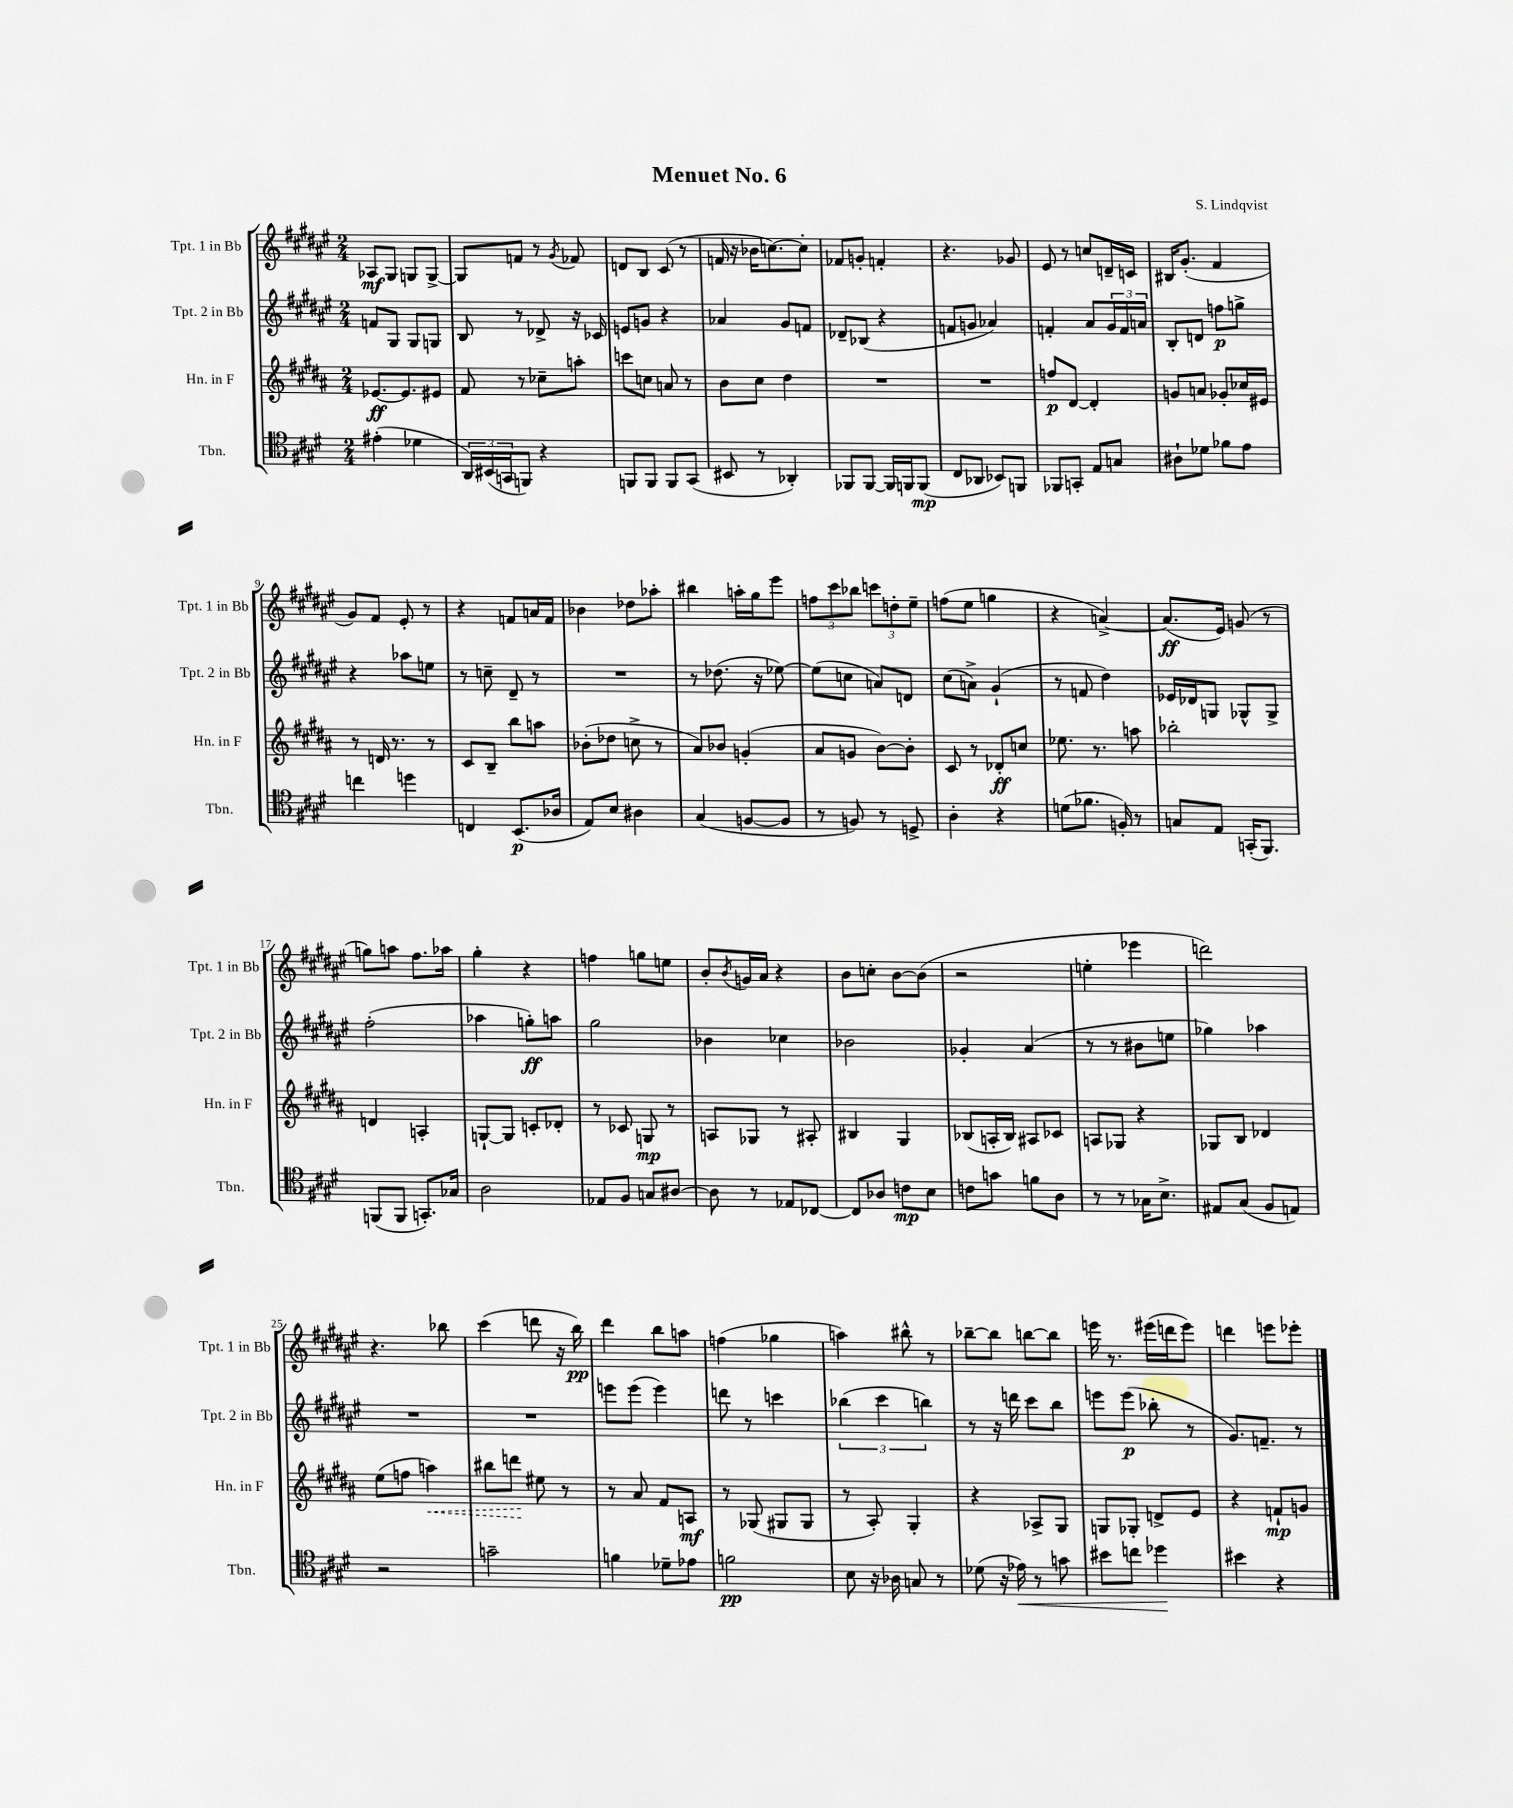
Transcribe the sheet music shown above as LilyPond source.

\header { title = "Menuet No. 6" composer = "S. Lindqvist" }
<<
\new StaffGroup <<
\new Staff = "s0" \with { instrumentName = "Tpt. 1 in Bb" shortInstrumentName = "Tpt. 1 in Bb" } {
    \clef treble \key fis \major \numericTimeSignature \time 2/4
    aes8\mf gis8 g8 g8~-> |
    g8 f'8 r8 \acciaccatura { gis'8 } fes'8 |
    d'8 b8 cis'8( r8 |
    f'16 r16 bes'16 c''8.~) c''8-. |
    fes'8 g'8-. f'4-. |
    r4. ges'8 |
    eis'8 r8 c''8 d'16-- c'16 |
    bis16 gis'8.-.( fis'4 |
    gis'8) fis'8 eis'8-. r8 |
    r4 f'8 a'16 f'16 |
    bes'4 des''8 aes''8-. |
    bis''4 a''16-. gis''16 eis'''8 |
    \tuplet 3/2 { f''8 cis'''8 bes''8 } \tuplet 3/2 { c'''8 d''8-. eis''8-- } |
    f''8( eis''8 g''4 |
    r4 a'4~->) |
    a'8.\ff( eis'16) g'8( r8 |
    g''8) a''8 fis''8. aes''16 |
    gis''4-. r4 |
    f''4 g''8 e''8 |
    b'8-. \acciaccatura { b'8 } g'16 ais'16 r4 |
    b'8 c''8-. b'8~ b'8( |
    r2 |
    e''4-. ees'''4 |
    d'''2) |
    r4. bes''8 |
    cis'''4( d'''8 r16 b''16\pp) |
    dis'''4 b''8 a''8 |
    f''4( ges''4 |
    a''4) bis''8-^ r8 |
    bes''8~-- bes''8 b''8~ b''8 |
    e'''16 r8. eis'''16( d'''16 eis'''8) |
    d'''4 e'''8 ees'''8-. \bar "|." |
}
\new Staff = "s1" \with { instrumentName = "Tpt. 2 in Bb" shortInstrumentName = "Tpt. 2 in Bb" } {
    \clef treble \key fis \major \numericTimeSignature \time 2/4
    f'8 gis8 gis8 g8 |
    b8 r8 des'8-> r16 ces'16 |
    e'8 g'8 r4 |
    aes'4 gis'8 f'8 |
    des'8-- bes8( r4 |
    f'8 g'8 aes'4) |
    f'4-. ais'8 \tuplet 3/2 { gis'16 f'16 a'16 } |
    b8-. d'8 f''8\p g''8-> |
    r4 aes''8 e''8 |
    r8 c''8-- dis'8-- r8 |
    R2 |
    r8 des''8.( r16 ees''8~) |
    ees''8( c''8 a'8) d'8 |
    cis''8( a'8->) gis'4-!( |
    r8 f'8 dis''4) |
    ees'16 des'16 g8 ges8-^ ges8-> |
    fis''2-.( |
    aes''4 g''8-.\ff) a''8 |
    gis''2 |
    bes'4 ces''4 |
    bes'2 |
    ges'4-. ais'4( |
    r8 r8 bis'8 e''8 |
    ges''4) aes''4 |
    R2 |
    R2 |
    e'''8 e'''8( e'''4) |
    d'''8 r8 c'''4 |
    \tuplet 3/2 { bes''4( cis'''4 b''4) } |
    r8 r16 d'''16 cis'''8 b''8 |
    e'''8 e'''8\p( bes''8-. r8 |
    gis'8.) f'8.-- r8 \bar "|." |
}
\new Staff = "s2" \with { instrumentName = "Hn. in F" shortInstrumentName = "Hn. in F" } {
    \clef treble \key b \major \numericTimeSignature \time 2/4
    ees'8.~\ff ees'8. eis'8 |
    fis'8 r8 ces''8-- a''8-. |
    c'''8 c''8 a'8 r8 |
    b'8 cis''8 dis''4 |
    R2 |
    R2 |
    f''8\p dis'8~ dis'4-. |
    g'8 a'8 ges'8-. ces''16 eis'16 |
    r8 d'16 r8. r8 |
    cis'8 b8-- b''8 a''8 |
    bes'8-.( des''8 c''8-> r8 |
    ais'8) bes'8 g'4-.( |
    ais'8 g'8 b'8~) b'8-. |
    cis'8 r8 des'8-.\ff c''8 |
    ees''8. r8. a''8 |
    bes''2-. |
    d'4 a4-. |
    g8~-! g8 c'8-. des'8-. |
    r8 ces'8 g8\mp r8 |
    a8 ges8 r8 ais8-. |
    bis4 gis4 |
    bes8( a16-. bes16) ais8 ces'8 |
    a8 ges8 r4 |
    ges8 b8 des'4 |
    e''8( f''8 \once \override Hairpin.style = #'dashed-line a''4\<) |
    bis''8 d'''8\! eis''8 r8 |
    r8 ais'8 fis'8 a8\mf |
    r8 ges8( gis8 gis8 |
    r8 ais8-.) gis4-. |
    r4 aes8-> gis8 |
    g8 ges8-. d'8-> e'8 |
    r4 f'8-!\mp g'8 \bar "|." |
}
\new Staff = "s3" \with { instrumentName = "Tbn." shortInstrumentName = "Tbn." } {
    \clef tenor \key e \major \numericTimeSignature \time 2/4
    eis'4-.( des'4 |
    \tuplet 3/2 { a,16) bis,16( g,16 } f,8) r4 |
    f,8 f,8 f,8 gis,8( |
    bis,8 r8 aes,4-.) |
    fes,8 fes,8~ fes,16 f,16 f,8\mp( |
    cis8 aes,8 bes,8) f,8 |
    fes,8 g,8-. e8 g8 |
    ais8-! des'8 fes'8 e'8 |
    c''4 d''4 |
    c4 b,8.\p( aes16 |
    e8) b8 ais4 |
    gis4( f8~ f8 |
    r8 f8) r8 d8-> |
    a4-. r4 |
    d'8( fes'8. f16-.) r8 |
    g8 e8 g,16-.( fis,8.) |
    f,8( f,8 g,8.-.) ges16 |
    a2 |
    ees8 fis8 g8 ais8~ |
    ais8 r8 ees8 ces8~ |
    ces8 aes8 c'8\mp b8 |
    c'8 g'8 f'8 a8 |
    r8 r8 ges16 b8.-> |
    eis8 gis8( fis8 e8) |
    r2 |
    g'2-- |
    f'4 des'8-- ees'8 |
    f'2\pp |
    b8 r16 aes16 g8 r8 |
    des'8( r16 ees'16\<) r8 g'8 |
    bis'8 c''8 des''4\! |
    bis'4 r4 \bar "|." |
}
>>
>>
